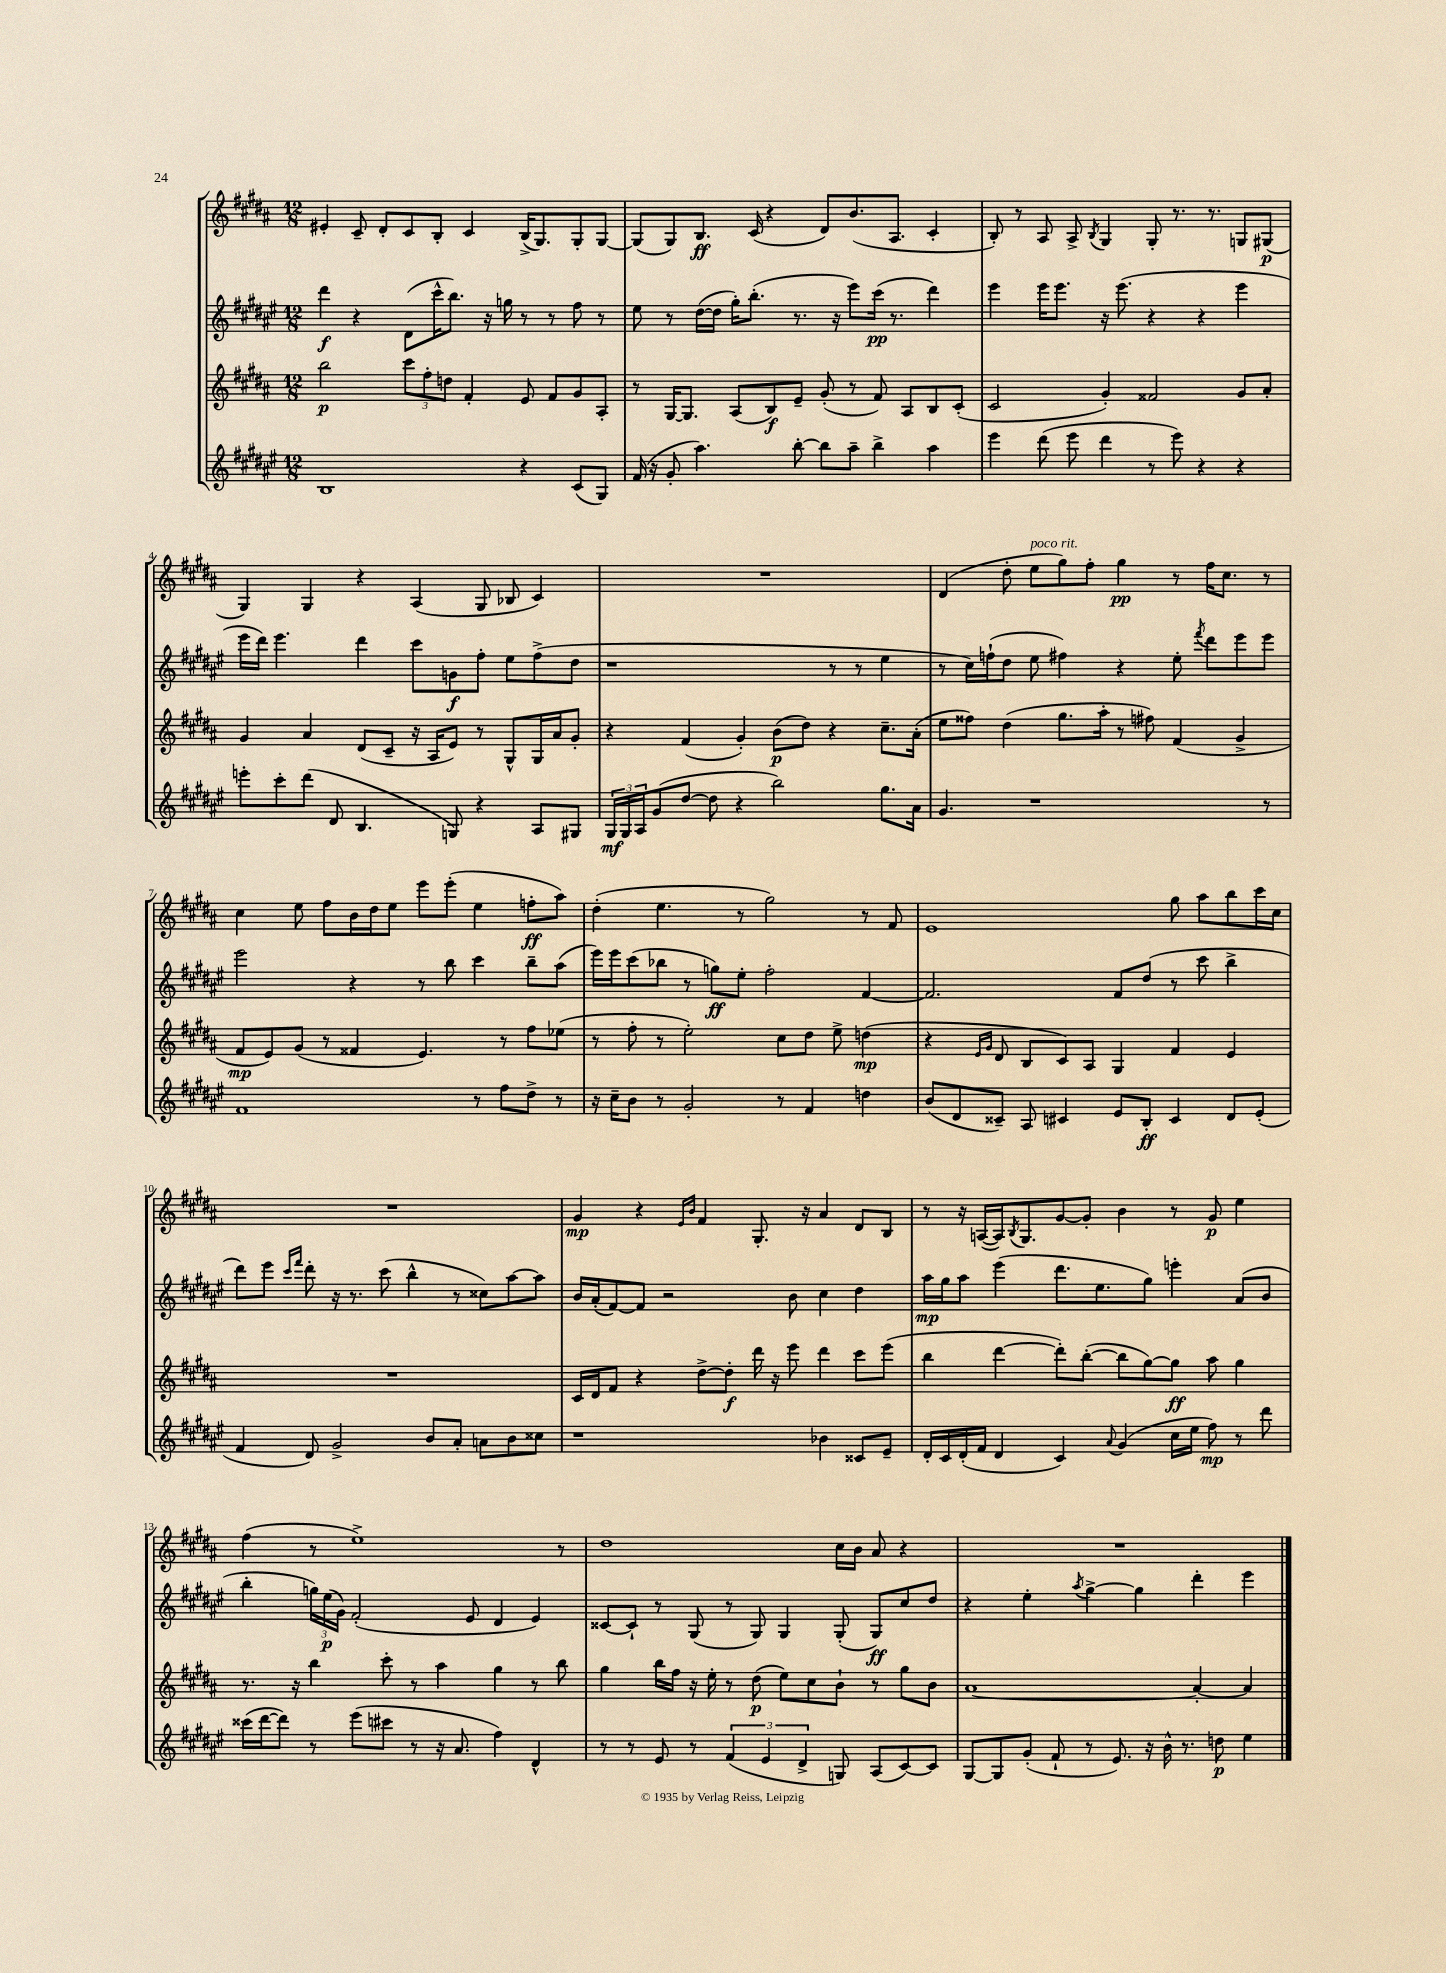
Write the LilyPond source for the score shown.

<<
\new StaffGroup <<
\new Staff = "s0" {
    \clef treble \key b \major \numericTimeSignature \time 12/8
    eis'4-. cis'8-- dis'8-. cis'8 b8-. cis'4 b16->( gis8.) gis8-. gis8~ |
    gis8( gis8) b8.\ff cis'16( r4 dis'8) b'8.( ais8. cis'4-. |
    b8-.) r8 ais8 ais8-> \acciaccatura { b8 } gis4 gis8-. r8. r8. g8 gis8\p( |
    gis4) gis4 r4 ais4( gis8 bes8 cis'4) |
    R1. |
    dis'4( dis''8-. e''8^\markup { \italic "poco rit." } gis''8) fis''8-. gis''4\pp r8 fis''16 cis''8. r8 |
    cis''4 e''8 fis''8 b'16 dis''16 e''8 e'''8 e'''8-.( e''4 f''8-.\ff ais''8) |
    dis''4-.( e''4. r8 gis''2) r8 fis'8 |
    e'1 gis''8 ais''8 b''8 cis'''16 cis''16 |
    R1. |
    gis'4\mp r4 \grace { e'16 b'16 } fis'4 gis8.-. r16 ais'4 dis'8 b8 |
    r8 r16 a16~( a16) \acciaccatura { b8 } gis8. gis'8~ gis'8-. b'4 r8 gis'8\p e''4 |
    fis''4( r8 e''1->) r8 |
    dis''1 cis''16 b'16 ais'8 r4 |
    R1. \bar "|." |
}
\new Staff = "s1" {
    \clef treble \key fis \major \numericTimeSignature \time 12/8
    dis'''4\f r4 dis'8( cis'''16-^ b''8.) r16 g''16 r8 r8 fis''8 r8 |
    eis''8 r8 dis''16~( dis''16 gis''16-.) b''8.-.( r8. r16 eis'''8) cis'''16\pp( r8. dis'''4) |
    eis'''4 eis'''16 eis'''8. r16 eis'''8.( r4 r4 eis'''4 |
    eis'''16 dis'''16) eis'''4. dis'''4 cis'''8 g'8\f fis''8-. eis''8 fis''8->( dis''8 |
    r1 r8 r8 eis''4 |
    r8 cis''16) f''16-!( dis''8 eis''8 fis''4) r4 eis''8-. \acciaccatura { fis'''8 } dis'''8 eis'''8 eis'''8 |
    eis'''2 r4 r8 b''8 cis'''4 b''8-- ais''8( |
    eis'''16) eis'''16 cis'''8( bes''8 r8 g''8\ff) eis''8-. fis''2-. fis'4~ |
    fis'2. fis'8 dis''8( r8 cis'''8 b''4-> |
    dis'''8) eis'''8 \grace { cis'''16 fis'''16 } dis'''8-. r16 r8. cis'''8( b''4-^ r8 cisis''8) ais''8~ ais''8 |
    b'16 ais'16-.( fis'8~) fis'8 r2 b'8 cis''4 dis''4 |
    ais''16\mp gis''16 ais''8 eis'''4( dis'''8. eis''8. gis''8) e'''4-. ais'8( b'8 |
    b''4-. \tuplet 3/2 { g''16) eis''16\p( gis'16) } fis'2-.( eis'8 dis'4 eis'4) |
    cisis'8~ cisis'8-! r8 gis8( r8 gis8) gis4 gis8-.( gis8\ff) cis''8 dis''8 |
    r4 eis''4-. \acciaccatura { ais''8 } gis''4~-> gis''4 dis'''4-. eis'''4 \bar "|." |
}
\new Staff = "s2" {
    \clef treble \key b \major \numericTimeSignature \time 12/8
    b''2\p \tuplet 3/2 { cis'''8 fis''8-. d''8 } fis'4-. e'8 fis'8 gis'8 ais8-. |
    r8 gis16~ gis8. ais8( b8\f) e'8-- gis'8-.( r8 fis'8) ais8 b8 cis'8-.( |
    cis'2 gis'4-.) fisis'2 gis'8 ais'8-. |
    gis'4 ais'4 dis'8( cis'8-- r16 ais16 e'8) r8 gis8-^ gis16 ais'16 gis'8-. |
    r4 fis'4( gis'4-.) b'8\p( dis''8) r4 cis''8.-- ais'16-.( |
    e''8 fisis''8) dis''4( gis''8. ais''16-. r8 fis''8) fis'4( gis'4-> |
    fis'8\mp e'8) gis'8( r8 fisis'4 e'4.) r8 fis''8 ees''8( |
    r8 fis''8-. r8 e''2-.) cis''8 dis''8 e''8-> d''4\mp( |
    r4 \grace { e'16 gis'16 } dis'8 b8 cis'8) ais8 gis4 fis'4 e'4 |
    R1. |
    cis'16 dis'16 fis'8 r4 dis''8~-> dis''8-.\f dis'''16 r16 e'''8 dis'''4 cis'''8 e'''8( |
    b''4 dis'''4~ dis'''8-.) b''8~-.( b''8 gis''8~) gis''8\ff ais''8 gis''4 |
    r8. r16 b''4 cis'''8-. r8 ais''4 gis''4 r8 b''8 |
    gis''4 b''16 fis''16 r16 e''16-. r8 dis''8\p( e''8) cis''8 b'8-! r8 gis''8 b'8 |
    ais'1~ ais'4~-. ais'4 \bar "|." |
}
\new Staff = "s3" {
    \clef treble \key fis \major \numericTimeSignature \time 12/8
    b1 r4 cis'8( gis8) |
    fis'16( r16 gis'8-. ais''4.) b''8~-. b''8 ais''8-- b''4-> ais''4 |
    eis'''4 dis'''8( eis'''8 dis'''4 r8 eis'''8) r4 r4 |
    e'''8-. cis'''8-. dis'''8( dis'8 b4. g8) r4 ais8 gis8 |
    \tuplet 3/2 { gis16\mf gis16 ais16 } gis'8( dis''8~ dis''8 r4 b''2) gis''8. ais'16 |
    gis'4. r1 r8 |
    fis'1 r8 fis''8 dis''8-> r8 |
    r16 cis''16-- b'8 r8 gis'2-. r8 fis'4 d''4 |
    b'8( dis'8 cisis'8--) ais8 cis'4 eis'8 b8-.\ff cis'4 dis'8 eis'8-.( |
    fis'4 dis'8) gis'2-> b'8 ais'8-. a'8 b'8 cisis''8 |
    r1 bes'4 cisis'8 eis'8-- |
    dis'16-. cis'16 dis'16-.( fis'16 dis'4 cis'4) \appoggiatura { ais'8 } gis'4( cis''16 eis''16 fis''8\mp) r8 dis'''8 |
    cisis'''16( dis'''16~ dis'''8) r8 eis'''8( cis'''8 r8 r16 ais'8. fis''4) dis'4-^ |
    r8 r8 eis'8 r8 \tuplet 3/2 { fis'4( eis'4 dis'4-> } g8) ais8( cis'8~) cis'8 |
    gis8~ gis8 gis'8-.( fis'8-! r8 eis'8.) r16 b'16-^ r8. d''8\p eis''4 \bar "|." |
}
>>
>>
